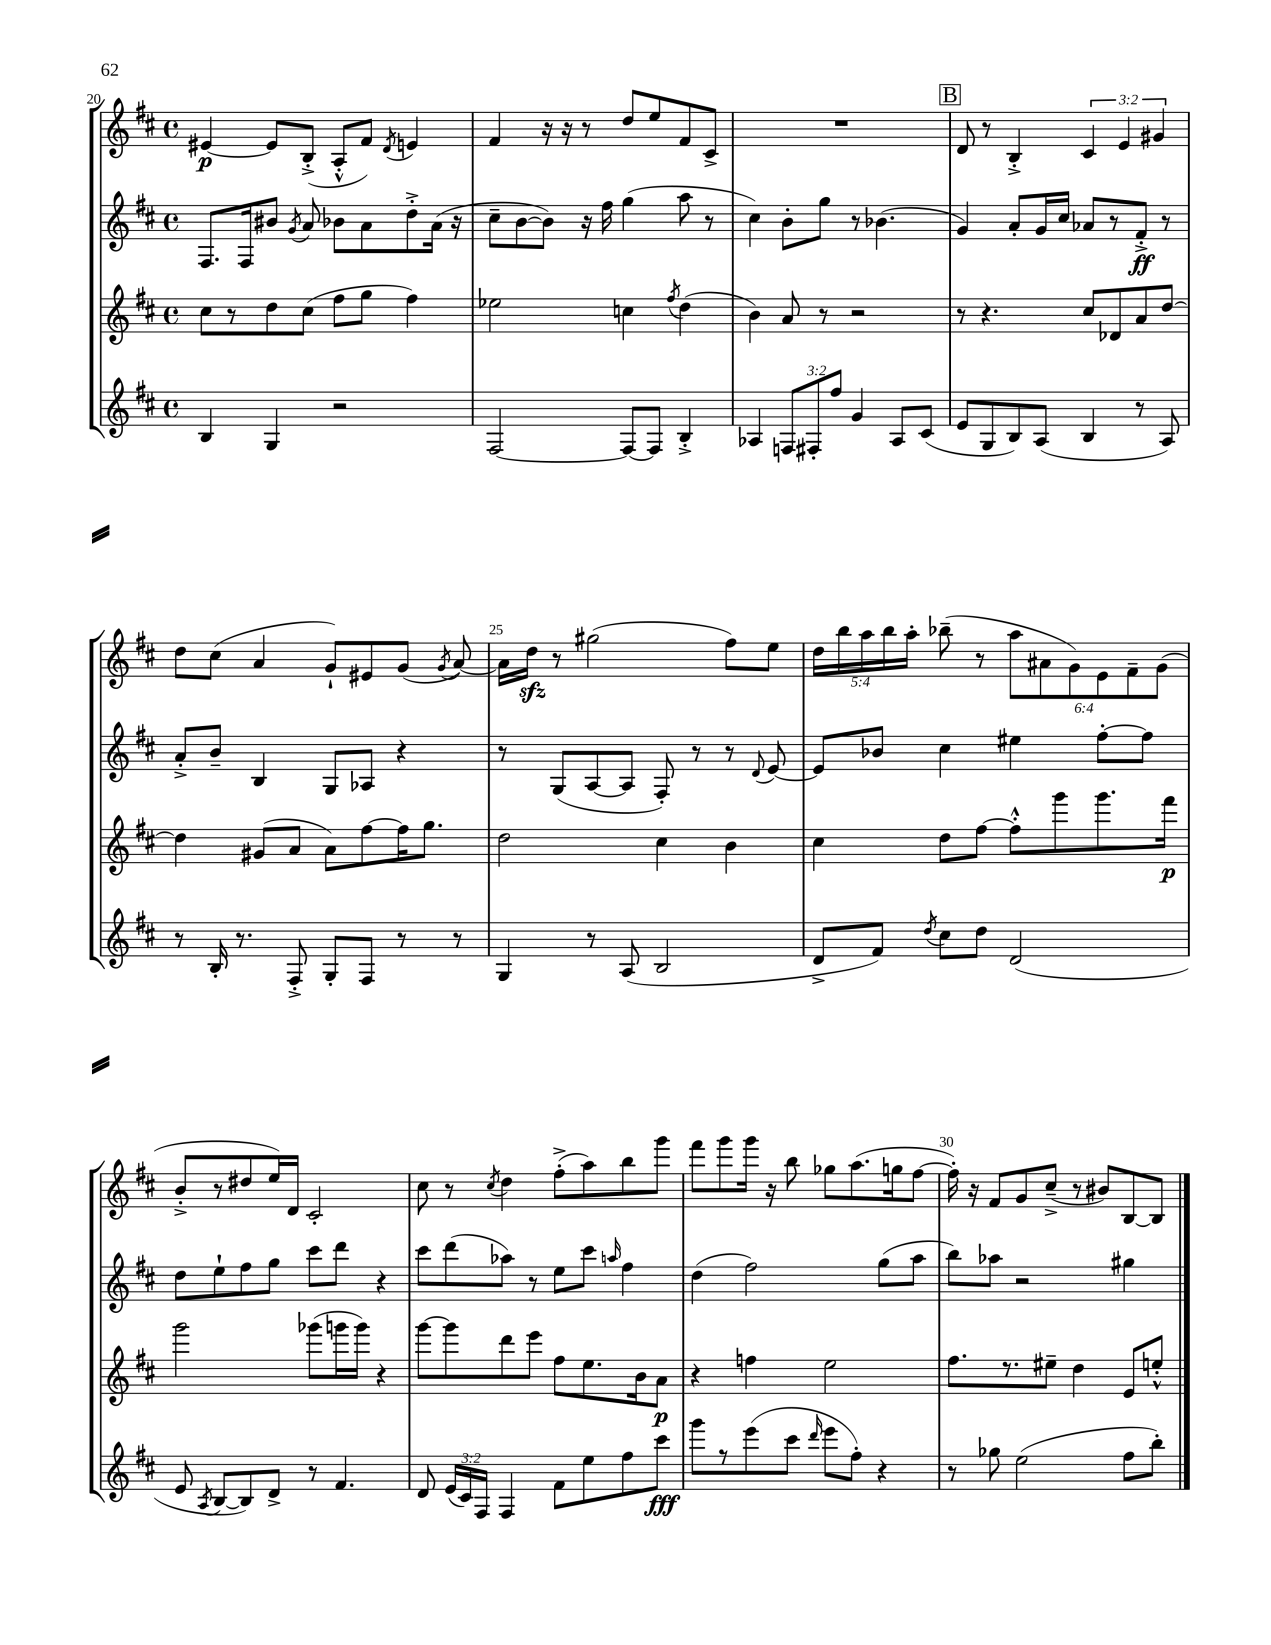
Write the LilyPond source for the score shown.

<<
\new StaffGroup <<
\new Staff = "s0" {
    \clef treble \key d \major \defaultTimeSignature \time 4/4 \override Staff.TupletNumber.text = #tuplet-number::calc-fraction-text
    \autoBeamOff eis'4~\p eis'8[ b8]-.->( a8[-.-^ fis'8]) \acciaccatura { d'8 } e'4 |
    fis'4 r16 r16 r8 d''8[ e''8 fis'8 cis'8]-> |
    R1 |
    \mark \markup { \box "B" } d'8 r8 b4-.-> \tuplet 3/2 { cis'4 e'4 gis'4 } |
    d''8[ cis''8]( a'4 g'8[-!) eis'8 g'8]( \acciaccatura { g'8 } a'8~) |
    a'16[ d''16]\sfz r8 gis''2( fis''8[) e''8] |
    \tuplet 5/4 { d''16[ b''16 a''16 b''16 a''16]-. } bes''8--( r8 \tuplet 6/4 { a''8[ ais'8 g'8) e'8 fis'8-- g'8]( } |
    b'8[-.-> r8 dis''8 e''16) d'16] cis'2-. |
    cis''8 r8 \acciaccatura { cis''8 } d''4 fis''8[-.->( a''8) b''8 g'''8] |
    fis'''8[ g'''8 g'''16] r16 b''8 ges''8[ a''8.( g''16 fis''8]~ |
    fis''16-.) r16 fis'8[ g'8 cis''8]--->( r8 bis'8[) b8~ b8] \bar "|." |
}
\new Staff = "s1" {
    \clef treble \key d \major \defaultTimeSignature \time 4/4
    \autoBeamOff fis8.[ fis16 bis'8] \acciaccatura { g'8 } a'8 bes'8[ a'8 d''8-.-> a'16]( r16 |
    cis''8[-- b'8~ b'8]) r16 fis''16 g''4( a''8 r8 |
    cis''4) b'8[-. g''8] r8 bes'4.( |
    \mark \markup { \box "B" } g'4) a'8[-. g'16 cis''16] aes'8[ r8 fis'8]-.->\ff r8 |
    a'8[-.-> b'8]-- b4 g8[ aes8] r4 |
    r8 g8[( a8~ a8] fis8-.) r8 r8 \appoggiatura { d'8 } e'8~ |
    e'8[ bes'8] cis''4 eis''4 fis''8[~-. fis''8] |
    d''8[ e''8-! fis''8 g''8] cis'''8[ d'''8] r4 |
    cis'''8[ d'''8( aes''8]) r8 e''8[ cis'''8] \grace { a''16 } fis''4 |
    d''4( fis''2) g''8[( a''8] |
    b''8[) aes''8] r2 gis''4 \bar "|." |
}
\new Staff = "s2" {
    \clef treble \key d \major \defaultTimeSignature \time 4/4
    \autoBeamOff cis''8[ r8 d''8 cis''8]( fis''8[ g''8] fis''4) |
    ees''2 c''4 \acciaccatura { fis''8 } d''4( |
    b'4) a'8 r8 r2 |
    \mark \markup { \box "B" } r8 r4. cis''8[ des'8 a'8 d''8]~ |
    d''4 gis'8[( a'8] a'8[) fis''8~ fis''16 g''8.] |
    d''2 cis''4 b'4 |
    cis''4 d''8[ fis''8]~ fis''8[-.-^ g'''8 g'''8. fis'''16]\p |
    g'''2 ges'''8[( g'''16 g'''16]) r4 |
    g'''8[~ g'''8 d'''8 e'''8] fis''8[ e''8. b'16 a'8]\p |
    r4 f''4 e''2 |
    fis''8.[ r8. eis''8]-- d''4 e'8[ e''8]-.-^ \bar "|." |
}
\new Staff = "s3" {
    \clef treble \key d \major \defaultTimeSignature \time 4/4 \override Staff.TupletNumber.text = #tuplet-number::calc-fraction-text
    \autoBeamOff b4 g4 r2 |
    fis2~ fis8[~ fis8] b4-.-> |
    aes4 \tuplet 3/2 { f8[ fis8-. fis''8] } g'4 aes8[ cis'8]( |
    \mark \markup { \box "B" } e'8[ g8 b8) a8]( b4 r8 a8) |
    r8 b16-. r8. fis8-.-> g8[-. fis8] r8 r8 |
    g4 r8 a8( b2 |
    d'8[-> fis'8]) \acciaccatura { d''8 } cis''8[ d''8] d'2( |
    e'8 \acciaccatura { a8 } b8[~ b8) d'8]-> r8 fis'4. |
    d'8 \tuplet 3/2 { e'16[( cis'16) fis16] } fis4 fis'8[ e''8 fis''8 cis'''8]\fff |
    g'''8[ r8 e'''8( cis'''8] \grace { d'''16 } e'''8[ fis''8]-.) r4 |
    r8 ges''8 e''2( fis''8[ b''8]-.) \bar "|." |
}
>>
>>
\layout { \context { \Score currentBarNumber = #20 \override BarNumber.break-visibility = ##(#f #t #t) barNumberVisibility = #(every-nth-bar-number-visible 5) } }
